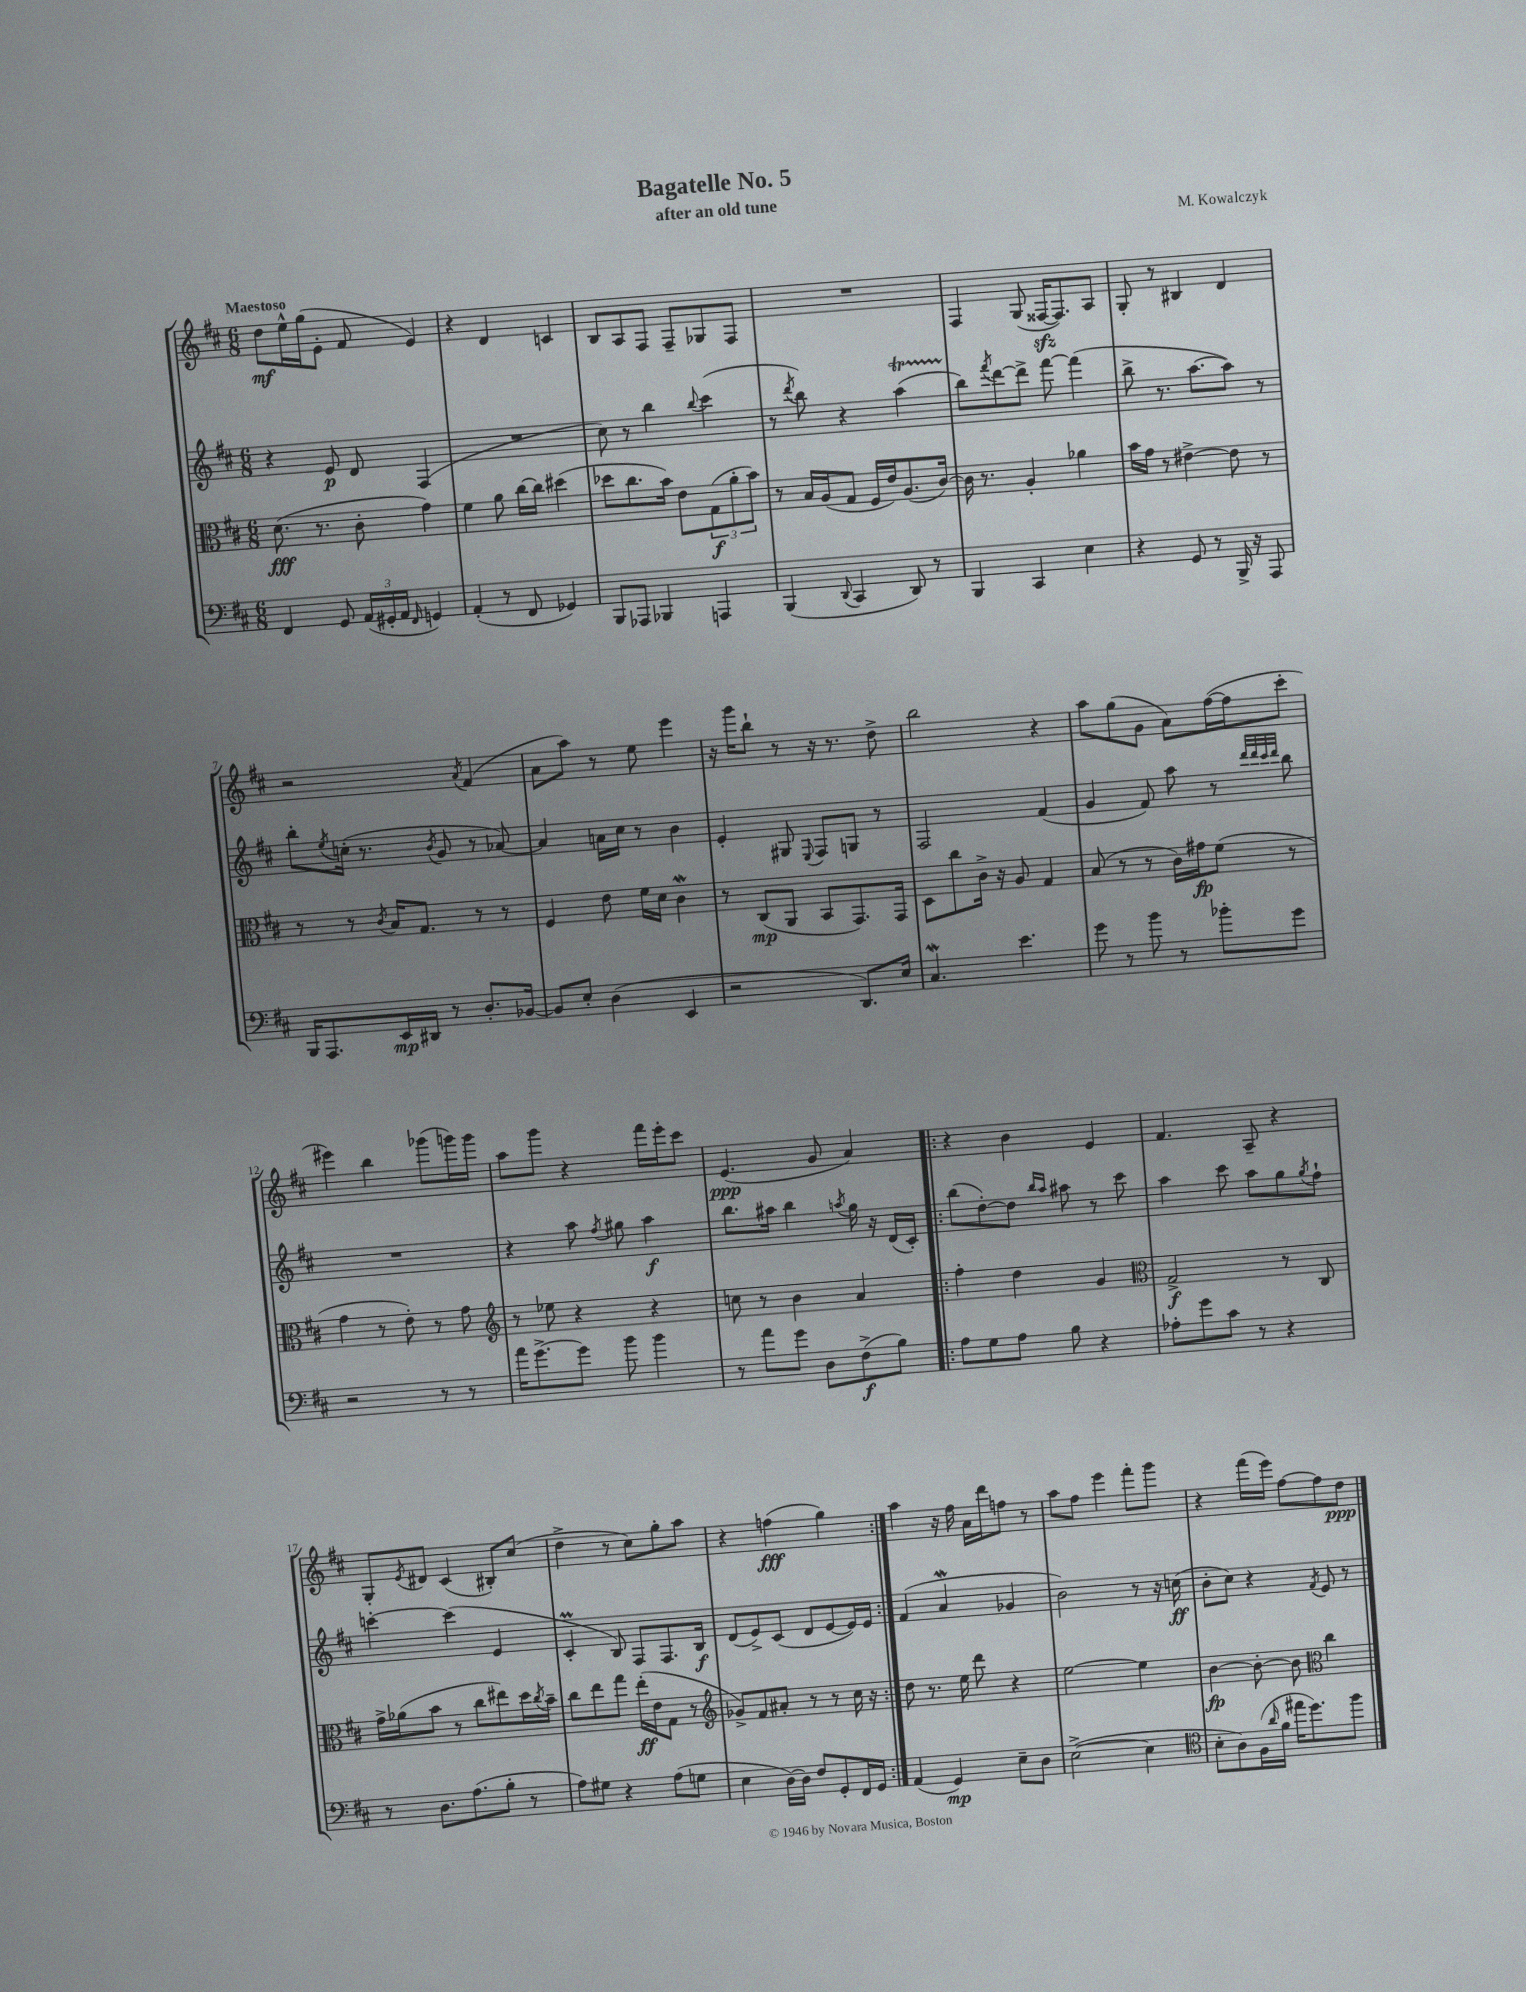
\header { title = "Bagatelle No. 5" composer = "M. Kowalczyk" subtitle = "after an old tune" }
<<
\new StaffGroup <<
\new Staff = "s0" {
    \clef treble \key d \major \numericTimeSignature \time 6/8 \tempo "Maestoso"
    d''8\mf e''16-^ g''16( e'8-. fis'8 e'4) |
    r4 d'4 c'4 |
    b8 a8 fis8 fis8-- ges8 fis8 |
    R2. |
    fis4 g8( fisis16~\sfz fisis8.) a8 |
    g8-. r8 bis4 d'4 |
    r2 \acciaccatura { a'8 } fis'4( |
    a'8 a''8) r8 e''8 e'''4 |
    r16 g'''16 b''8-! r8 r16 r8. d''8-> |
    b''2 r4 |
    a''8 g''8( g'8 a'8) fis''16~( fis''16 cis'''8-. |
    eis'''4) b''4 ges'''8( g'''16) g'''16 |
    a''8 g'''8 r4 fis'''16 e'''16-. cis'''8 |
    e'4.\ppp( g'8 a'4) |
    \repeat volta 2 { r4 b'4 e'4 |
    fis'4. a8-- r4 |
    g8-. \acciaccatura { e'8 } dis'8 cis'4( bis8-.) cis''8( |
    d''4-> r8 cis''8) g''8-. a''8 |
    r4 f''4\fff( g''4) | }
    a''4 r16 fis''16 a'16 d'''16 f''8 r8 |
    a''8 fis''8 e'''4 fis'''8-. g'''8 |
    r4 fis'''16( e'''16) fis''8~ fis''8 d''8\ppp \bar "|." |
}
\new Staff = "s1" {
    \clef treble \key d \major \numericTimeSignature \time 6/8
    r4 e'8\p d'8 fis4( |
    R2. |
    cis''8) r8 b''4 \appoggiatura { b''8 } cis'''4( |
    r8 \acciaccatura { d'''8 } b''8) r4 a''4\startTrillSpan( |
    b''8\stopTrillSpan) \acciaccatura { fis'''8 } d'''8~ d'''8-> fis'''8~ fis'''4( |
    b''8-> r8. a''8.~ a''8) r8 |
    b''8-. \acciaccatura { e''8 } c''16-.( r8. \acciaccatura { b'8 } g'8 r8 aes'8~) |
    aes'4 a'16 cis''16 r8 b'4 |
    e'4-. gis8 \appoggiatura { e8 } fis8 g8 r8 |
    fis2 fis'4( |
    g'4 fis'8) a''8 r8 \grace { d'''32 d'''32 cis'''32 d'''32 } b''8 |
    R2. |
    r4 a''8 \acciaccatura { fis''8 } gis''8 a''4\f |
    b''8. ais''16 b''4 \acciaccatura { a''8 } g''16 r16 d'16( cis'16-.) |
    \repeat volta 2 { b''8( d''8~-.) d''8 \grace { b''16 a''16 } ais''8 r8 cis'''8 |
    a''4 cis'''8 a''8 g''8 \acciaccatura { g''8 } fis''8-! |
    c'''4~-. c'''4( e'4 |
    cis'4-.\prall b8) fis8 fis8. b16\f |
    d'8( e'8->) cis'8( d'8 e'8~ e'16) e'16 | }
    fis'4( a'4\mordent ges'4 |
    b'2) r8 r16 c''16\ff( |
    b'8-. cis''8) r4 \acciaccatura { fis'8 } e'8 r8 \bar "|." |
}
\new Staff = "s2" {
    \clef alto \key d \major \numericTimeSignature \time 6/8
    d'8.\fff( r8. cis'8-. g'4) |
    fis'4 a'8 cis''16~ cis''16 dis''4( |
    des''8 cis''8. b'16) e'8 \tuplet 3/2 { g8\f( a'8-. b'8) } |
    r8 b16 a16( g8 fis16 e'16) a8.( cis'16~) |
    cis'16 r8. a4-. aes'4 |
    b'16 g'16 r8 eis'4~-> eis'8 r8 |
    r8 r8 \acciaccatura { cis'8 } b16 g8. r8 r8 |
    fis4 e'8 fis'16 d'16 cis'4\mordent |
    r8 cis8\mp( a,8 b,8 g,8.) g,16 |
    d8 cis''8 cis'16-> r16 a8 g4 |
    b8( r8 r8 cis'16) gis'16\fp fis'8( r8 |
    g'4 r8 e'8-.) r8 g'8 |
    \clef treble r8 ees''8 r4 r4 |
    c''8 r8 b'4 a'4 |
    \repeat volta 2 { fis''4-. d''4 g'4 |
    \clef alto g2->\f r8 cis8 |
    g'16-> aes'16( b'8 r8 cis''8 eis''8) d''16 \acciaccatura { cis''8 } b'16-- |
    cis''8 e''8 g''8 e''16-.\ff( e'16 g8 r8 |
    \clef treble ges'8->) fis'8 ais'8-. r8 r8 cis''16 r16 | }
    d''8 r8. e''16 d'''8 r4 |
    e''2~ e''4 |
    b'4~\fp b'8~-. b'8 \clef alto cis''4 \bar "|." |
}
\new Staff = "s3" {
    \clef bass \key d \major \numericTimeSignature \time 6/8
    fis,4 g,8 \tuplet 3/2 { a,16( gis,16-. a,16 } \grace { fis,16 } g,4) |
    a,4-.( r8 fis,8 ges,4) |
    b,,8 aes,,8 bes,,4 a,,4 |
    b,,4( \appoggiatura { d,8 } cis,4 d,8) r8 |
    b,,4 cis,4 e4 |
    r4 g,8 r8 b,,16-> r16 a,,8 |
    b,,16 a,,8. e,16\mp dis,16 r8 d8.-. bes,16~ |
    bes,8 e8-. d4( e,4 |
    r2 d,8.) e16 |
    cis4.\mordent e'4. |
    g'8 r8 b'8 r8 bes'8-. g'8 |
    r2 r8 r8 |
    a'16 g'8.~-> g'8 b'8 b'4 |
    r8 a'8 g'8 d8 fis8->\f( b8) |
    \repeat volta 2 { a8 g8 a8 b8 r4 |
    aes8-. g'8 cis'8 r8 r4 |
    r8 d8. a8.( b8-. r8 |
    a8) gis8 r4 a8( g8 |
    e4 d16~) d16 fis8 g,8-. fis,16 g,16 | }
    a,4( g,4\mp) e8-- d8 |
    e2~->( e4 |
    \clef tenor b8-. a8) fis16( \grace { a'16 } fis'16 eis''16 d''8.) fis''8 \bar "|." |
}
>>
>>
